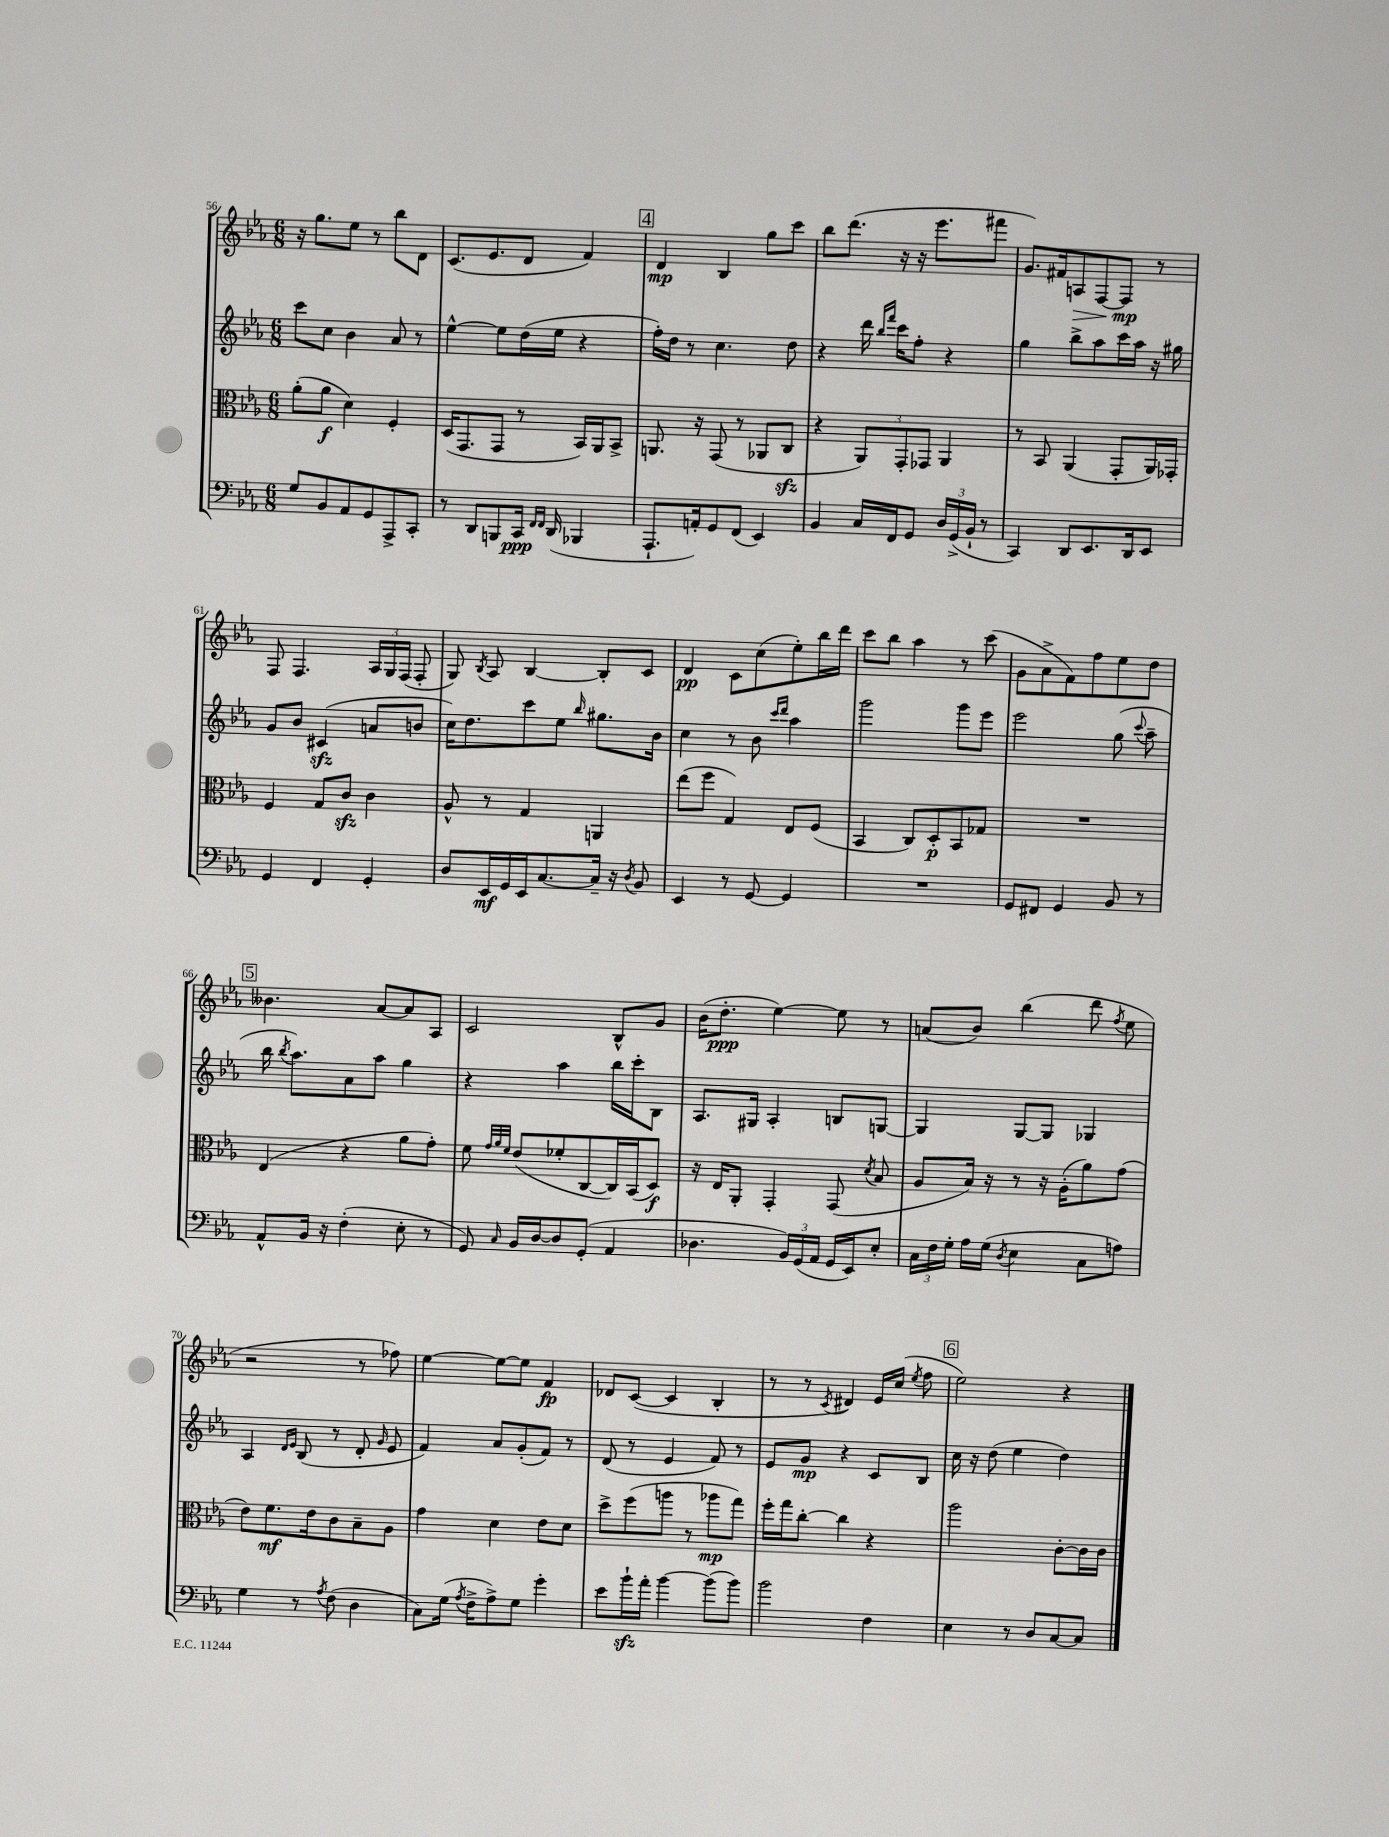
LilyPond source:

<<
\new StaffGroup <<
\new Staff = "s0" {
    \clef treble \key ees \major \numericTimeSignature \time 6/8
    \autoBeamOff r16 g''8.[ ees''8] r8 bes''8[ d'8] |
    c'8.[( ees'8. d'8] f'4) |
    \mark \markup { \box "4" } d'4\mp bes4 g''8[ c'''8] |
    bes''8[ d'''8.]( r16 r16 ees'''8.[ fis'''8] |
    g'8.[) fis'16 a8\> f8~ f8]\mp\! r8 |
    f8 f4. \tuplet 3/2 { aes16[ g16 f16]( } f8-. |
    g8) \acciaccatura { bes8 } aes8 bes4~ bes8[-. c'8] |
    d'4\pp c'8[ c''8( ees''8-.) bes''16 d'''16] |
    c'''8[ bes''8] aes''4 r8 c'''8( |
    g'8[ aes'8-> f'8) f''8 ees''8 d''8] |
    \mark \markup { \box "5" } beses'4. aes'8[~ aes'8 aes8] |
    c'2 bes8[-^ g'8] |
    bes'16[( d''8.]-.\ppp ees''4~) ees''8 r8 |
    a'8[( bes'8]) bes''4( d'''8 \acciaccatura { f''8 } ees''8 |
    r2 r8 fes''8) |
    ees''4~ ees''8[~ ees''8] f'4\fp |
    des'8[ c'8]~( c'4 bes4-. |
    r8 r8 \acciaccatura { c'8 } dis'4) ees'16[ c''16]( \acciaccatura { ees''8 } f''8 |
    \mark \markup { \box "6" } ees''2) r4 \bar "|." |
}
\new Staff = "s1" {
    \clef treble \key ees \major \numericTimeSignature \time 6/8
    \autoBeamOff c'''8[ c''8] bes'4 aes'8 r8 |
    ees''4~-^ ees''8[ d''16( ees''16] r4 |
    \mark \markup { \box "4" } f''16[-.) d''16] r8 c''4. d''8 |
    r4 d'''16 \grace { bes''16[ f'''16] } c'''16[ f''8]-. r4 |
    g''4 bes''8[-> aes''8 c'''16 aes''16] r16 gis''16 |
    g'8[ bes'8] cis'4\sfz( a'8[ b'8] |
    c''16[) d''8. c'''8 ees''8] \grace { bes''16 } gis''8.[ bes'16] |
    c''4 r8 bes'8 \grace { c'''16[ d'''16] } aes''4 |
    g'''2 g'''8[ ees'''8] |
    ees'''2 g''8( \appoggiatura { c'''8 } aes''8-- |
    \mark \markup { \box "5" } bes''16 \acciaccatura { bes''8 } aes''8.[) aes'8 aes''8] g''4 |
    r4 aes''4 bes''16[ c'''16-. bes8] |
    aes8.[ gis16] aes4-. b8[ g8]~ |
    g4 g8[~ g8] ges4 |
    aes4 \grace { d'16[ ees'16] } bes8( r8 d'8-. \grace { g'16 } ees'8 |
    f'4) aes'8[ g'8-.( f'8]) r8 |
    d'8( r8 ees'4 f'8) r8 |
    ees'8[ g'8]\mp r4 c'8[ bes8] |
    \mark \markup { \box "6" } c''16 r16 d''8( ees''4 d''4) \bar "|." |
}
\new Staff = "s2" {
    \clef alto \key ees \major \numericTimeSignature \time 6/8
    \autoBeamOff aes'8[-.( aes'8]\f d'4) f4-. |
    d16[( g,8. g,8] r8 bes,16[) aes,16 bes,8]-> |
    \mark \markup { \box "4" } a,8. r16 g,8( r8 aes,8[ c8]\sfz |
    r4 \tuplet 3/2 { aes,8[) g,8-. ges,8] } aes,4 |
    r8 bes,8 aes,4( g,8[-. aes,16) ges,16]-. |
    f4 g8[ c'8]\sfz c'4 |
    aes8-^ r8 g4 a,4 |
    ees''8[( f''8] g4) ees8[ f8]( |
    bes,4 c8[) d8-.\p bes,8 ges8] |
    R2. |
    \mark \markup { \box "5" } ees4( r4 aes'8[ g'8]-.) |
    f'8 \grace { g'32[ aes'32 f'32] } ees'8[( fes'8-. c8~ c16) bes,16( d8]\f) |
    r16 ees16[ aes,8]-. g,4-. g,8( \acciaccatura { d'8 } bes8 |
    aes8[ bes16]) r16 r8 r16 aes16[-.( aes'8) g'8]( |
    ees'8[) f'8.\mf ees'16 c'8 bes8-- aes8] |
    g'4 d'4 ees'8[ d'8] |
    d''8[-> f''8( a''8] r8 aes''8[\mp g''8]) |
    f''16[-. g''16 c''8]~-. c''4 r4 |
    \mark \markup { \box "6" } aes''2 c'8[~-. c'16 c'16] \bar "|." |
}
\new Staff = "s3" {
    \clef bass \key ees \major \numericTimeSignature \time 6/8
    \autoBeamOff g8[ bes,8 aes,8 g,8 aes,,8-> c,8]-. |
    r8 d,8[ b,,8 c,16]\ppp \grace { f,16[ f,16] } d,16( bes,,4 |
    \mark \markup { \box "4" } aes,,8.[-! a,16-.) g,8 f,8]( ees,4) |
    bes,4 c16[ f,16 g,8] \tuplet 3/2 { d16[ g,16->( bes,16]-! } r8 |
    c,4) d,8[ ees,8. d,16 ees,8] |
    g,4 f,4 g,4-. |
    d8[ ees,16\mf g,16 ees,16 c8.~ c16]-- r16 \acciaccatura { d8 } bes,8 |
    ees,4 r8 g,8~ g,4 |
    R2. |
    g,8[ fis,8] g,4 bes,8 r8 |
    \mark \markup { \box "5" } aes,8[-^ bes,16] r16 f4-.( ees8-. r8 |
    g,8) \grace { c16 } bes,16[ d16~ d8 g,8]-.( aes,4 |
    des4. \tuplet 3/2 { bes,16[) g,16( aes,16] } g,16[ ees,16) ees8]-. |
    \tuplet 3/2 { c16[ f16 g16]-. } aes16[ g16]( \acciaccatura { d8 } ees4 c8[ a8]) |
    g4 r8 \acciaccatura { aes8 } f8( d4 |
    c8[) g16]( \acciaccatura { aes8 } f16[-> aes8->) g8] g'4-. |
    ees'8[ bes'16-!\sfz aes'16]-. bes'4~ bes'8[( bes'8]) |
    bes'2 f4 |
    \mark \markup { \box "6" } ees4 r8 d8[ c8~ c8] \bar "|." |
}
>>
>>
\layout { \context { \Score currentBarNumber = #56 } }
